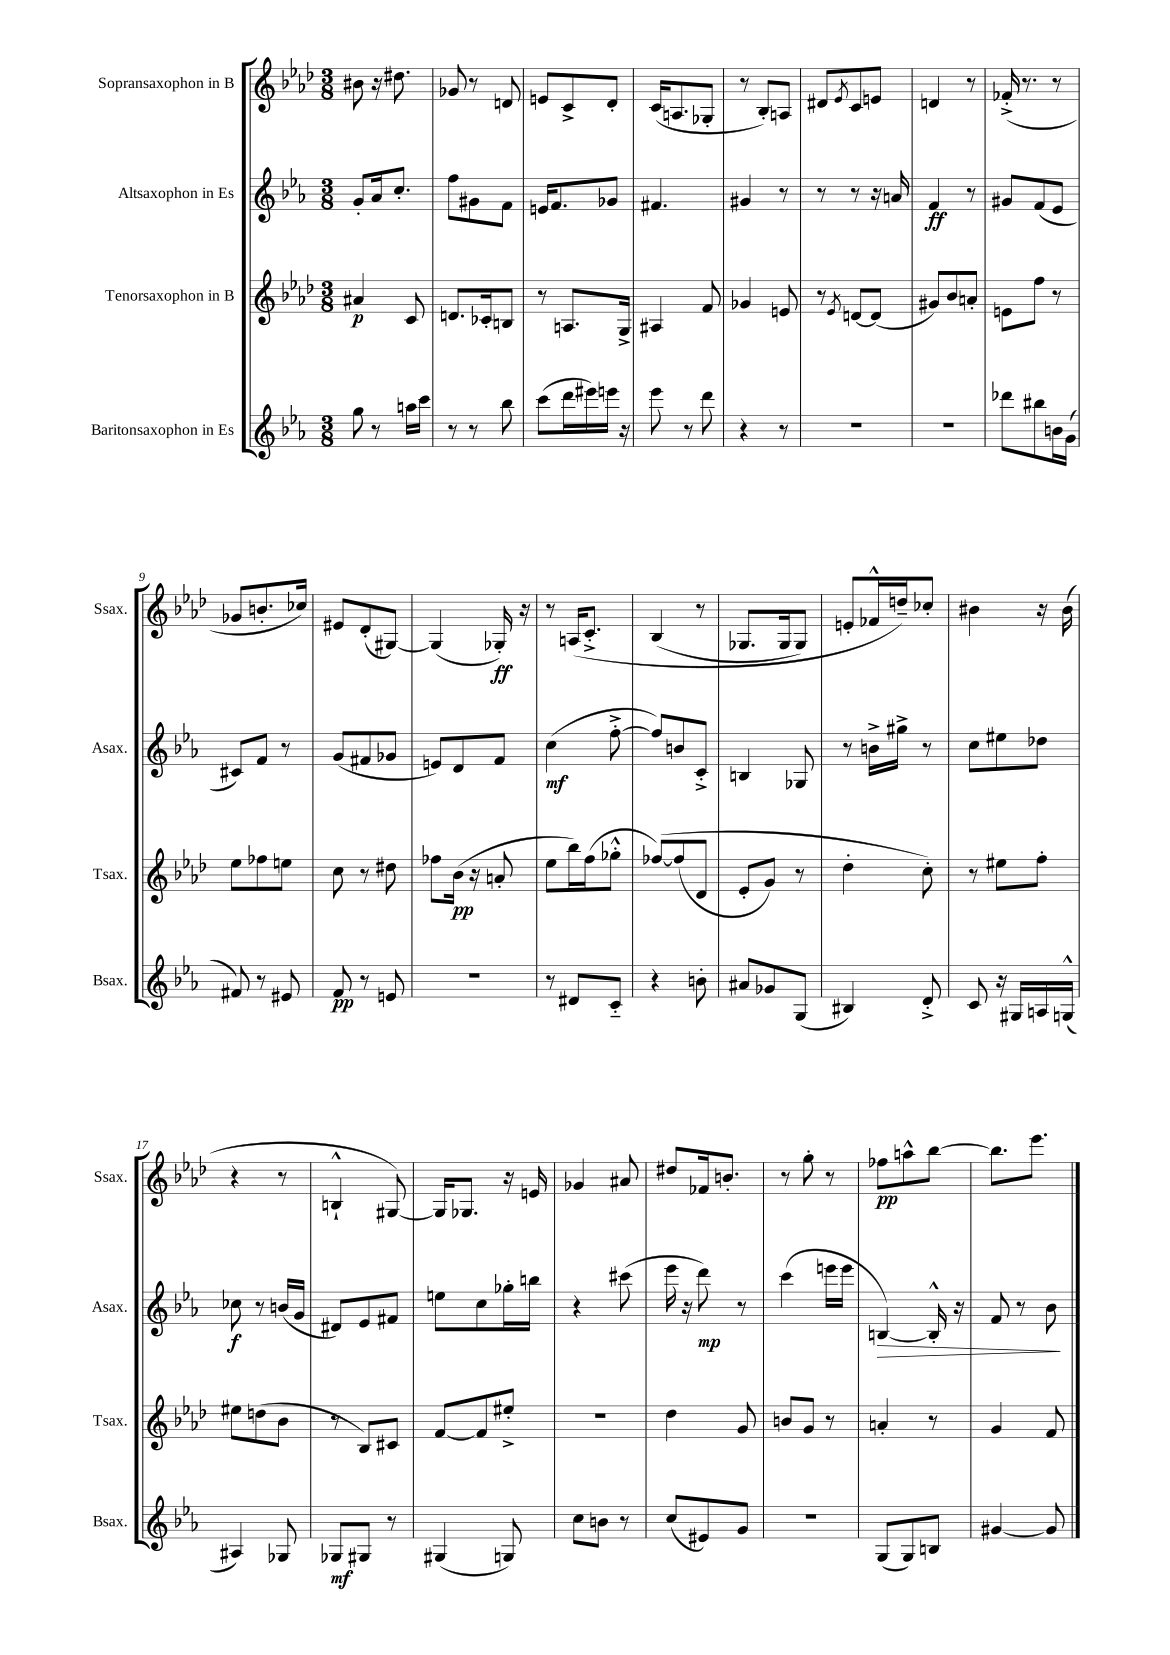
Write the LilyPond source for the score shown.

<<
\new StaffGroup <<
\new Staff = "s0" \with { instrumentName = "Sopransaxophon in B" shortInstrumentName = "Ssax." } {
    \clef treble \key aes \major \numericTimeSignature \time 3/8
    bis'8 r16 dis''8. |
    ges'8 r8 d'8 |
    e'8 c'8-> des'8-. |
    c'16( a8. ges8-. |
    r8 bes8-.) a8 |
    dis'8 \acciaccatura { ees'8 } c'8 e'8 |
    d'4 r8 |
    fes'16-.->( r8. r8 |
    ges'8 b'8.-. ces''16) |
    eis'8 des'8-.( gis8~) |
    gis4( ges16-.\ff) r16 |
    r8 a16\( c'8.-.-> |
    bes4( r8 |
    ges8. ges16 ges8) |
    e'8-. fes'16-^ d''16--\) ces''8-. |
    bis'4 r16 bis'16( |
    r4 r8 |
    b4-!-^ gis8~) |
    gis16 ges8. r16 e'16 |
    ges'4 ais'8 |
    dis''8 fes'16 b'8.-. |
    r8 g''8-. r8 |
    fes''8\pp a''8-^ bes''8~ |
    bes''8. ees'''8. \bar "|." |
}
\new Staff = "s1" \with { instrumentName = "Altsaxophon in Es" shortInstrumentName = "Asax." } {
    \clef treble \key ees \major \numericTimeSignature \time 3/8
    g'8-. aes'16 c''8.-. |
    f''8 gis'8 f'8 |
    e'16 f'8. ges'8 |
    fis'4. |
    gis'4 r8 |
    r8 r8 r16 a'16 |
    f'4\ff r8 |
    gis'8 f'8( ees'8 |
    cis'8) f'8 r8 |
    g'8( fis'8 ges'8 |
    e'8) d'8 f'8 |
    c''4\mf( f''8~-.-> |
    f''8) b'8 c'8-.-> |
    b4 ges8 |
    r8 b'16-> gis''16-> r8 |
    c''8 eis''8 des''8 |
    ces''8\f r8 b'16( g'16 |
    dis'8) ees'8 fis'8 |
    e''8 c''8 ges''16-. b''16 |
    r4 cis'''8( |
    ees'''16 r16 d'''8\mp) r8 |
    c'''4( e'''16 e'''16 |
    b4~\>) b16-.-^ r16 |
    f'8 r8 bes'8\! \bar "|." |
}
\new Staff = "s2" \with { instrumentName = "Tenorsaxophon in B" shortInstrumentName = "Tsax." } {
    \clef treble \key aes \major \numericTimeSignature \time 3/8
    ais'4\p c'8 |
    d'8. ces'16-. b8 |
    r8 a8. g16-> |
    ais4 f'8 |
    ges'4 e'8 |
    r8 \acciaccatura { ees'8 } d'8~ d'8( |
    gis'8) bes'8 a'8-. |
    e'8 f''8 r8 |
    ees''8 fes''8 e''8 |
    c''8 r8 dis''8 |
    fes''8 bes'16\pp( r16 a'8-. |
    ees''8 bes''16) f''16( ges''8-.-^ |
    fes''8~)\( fes''8( des'8 |
    ees'8-. g'8) r8 |
    des''4-. c''8-.\) |
    r8 eis''8 f''8-. |
    eis''8 d''8( bes'8 |
    r8 bes8) cis'8 |
    f'8~ f'8 eis''8-.-> |
    R4. |
    des''4 g'8 |
    b'8 g'8 r8 |
    a'4-. r8 |
    g'4 f'8 \bar "|." |
}
\new Staff = "s3" \with { instrumentName = "Baritonsaxophon in Es" shortInstrumentName = "Bsax." } {
    \clef treble \key ees \major \numericTimeSignature \time 3/8
    g''8 r8 a''16 c'''16 |
    r8 r8 bes''8 |
    c'''8( d'''16 eis'''16) e'''16 r16 |
    ees'''8 r8 d'''8 |
    r4 r8 |
    R4. |
    R4. |
    des'''8 bis''8 b'16 g'16( |
    fis'8) r8 eis'8 |
    f'8\pp r8 e'8 |
    R4. |
    r8 dis'8 c'8-_ |
    r4 b'8-. |
    ais'8 ges'8 g8( |
    bis4) d'8-.-> |
    c'8 r16 gis16 a16 g16-^( |
    ais4) ges8 |
    ges8\mf gis8 r8 |
    gis4( g8) |
    c''8 b'8 r8 |
    c''8( eis'8) g'8 |
    R4. |
    g8( g8) b8 |
    gis'4~ gis'8 \bar "|." |
}
>>
>>
